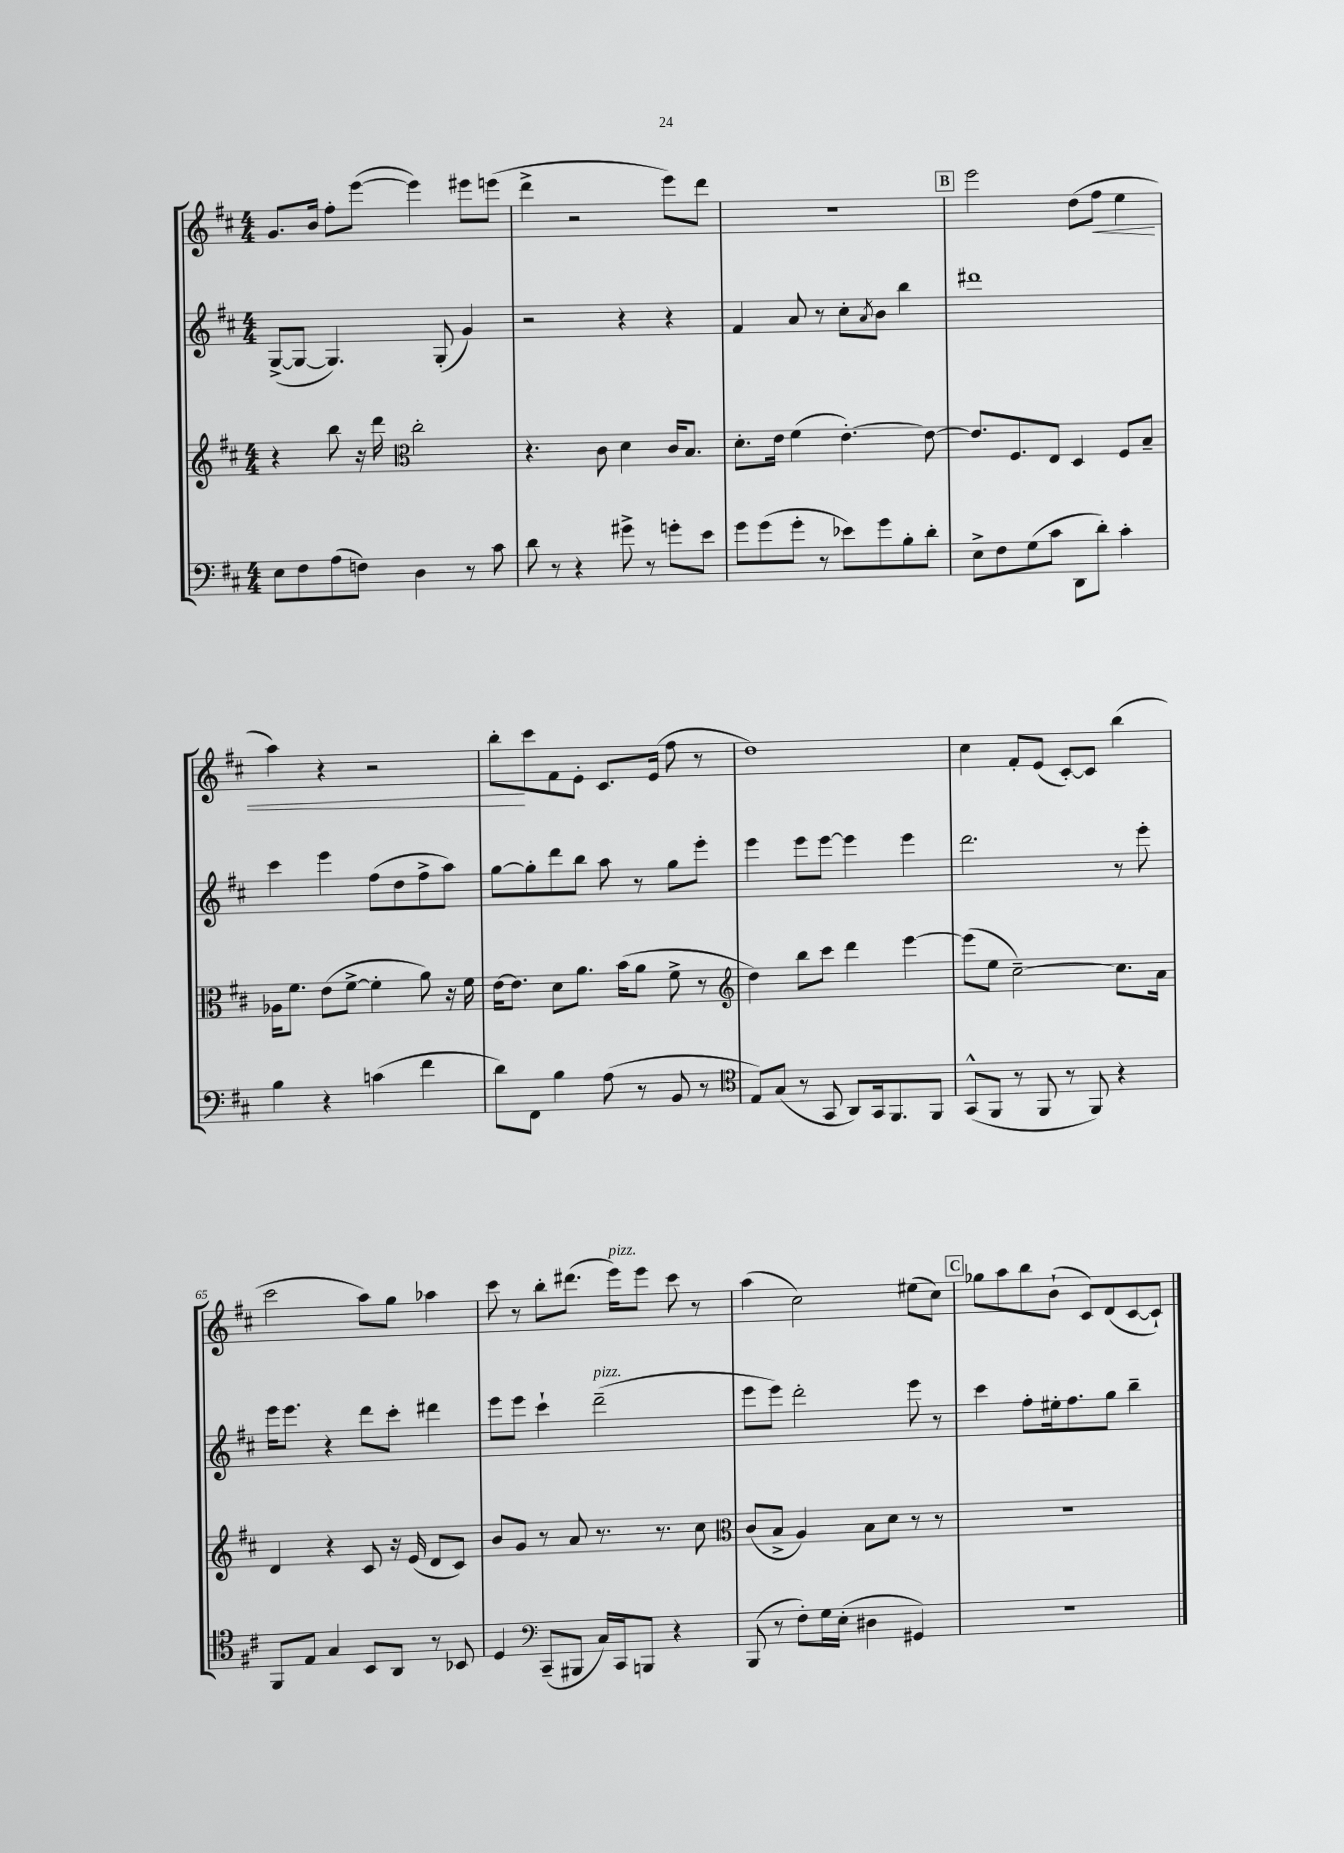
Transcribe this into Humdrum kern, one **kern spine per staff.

**kern	**kern	**kern	**kern
*staff4	*staff3	*staff2	*staff1
*clefF4	*clefG2	*clefG2	*clefG2
*k[f#c#]	*k[f#c#]	*k[f#c#]	*k[f#c#]
*M4/4	*M4/4	*M4/4	*M4/4
8E	4r	([8G^	8.g
8F#	.	8G_	.
.	.	.	16b
(8A	8bb	4.G])	8ff#'
8F)	16r	.	([8eee
.	16ddd	.	.
*	*clefC3	*	*
4D	2cc#'	.	4eee])
.	.	(8G'	.
8r	.	4g)	8eee#
8c#	.	.	(8eee
=	=	=	=
8d	4.r	2r	4ddd^
8r	.	.	.
4r	.	.	2r
.	8c#	.	.
8g#^	4d	4r	.
8r	.	.	.
8g'	16c#	4r	8eee)
.	8.B	.	.
8e	.	.	8ddd
=	=	=	=
8g	8.d'	4f#	1r
(8g	.	.	.
.	16e	.	.
8g'	(4f#	8a	.
8r	.	8r	.
8e-)	[4.e')	8cc#'	.
.	.	8qa	.
8g	.	8b	.
8B'	.	4bb	.
8d'	8e_	.	.
=	=	=	=
8E^	8.e]	1ddd#	2eee
8F#	.	.	.
.	8.F#	.	.
(8G	.	.	.
8c#	8E	.	.
8DD	4D	.	(8dd
8d')	.	.	8ff#
4c#'	8F#	.	4ee
.	8B~	.	.
=	=	=	=
4B	16A-	4ccc#	4aa)
.	8.f#	.	.
4r	(8e	4eee	4r
.	[8f#^	.	.
(4c	4f#']	(8ff#	2r
.	.	8dd	.
4f#	8a)	8ff#^	.
.	16r	8aa)	.
.	16f#	.	.
=	=	=	=
8d)	[16e	[8gg	8bb'
.	8.e]	.	.
8FF#	.	8gg']	8ccc#
4B	8d	8ddd	8f#
.	8.a	8bb	8e'
(8A	.	8aa	8.c#
.	(16b	.	.
8r	8a	8r	.
.	.	.	(16e
8BB	8f#^	8gg	8ff#
8r	8r	8eee'	8r
=	=	=	=
*clefC4	*clefG2	*	*
8E)	4dd)	4eee	1dd)
(8G	.	.	.
8r	8bb	8eee	.
8GG	8ccc#	[8eee	.
8AA)	4ddd	4eee]	.
16GG	.	.	.
8.FF#	.	.	.
.	[4eee	4eee	.
8FF#	.	.	.
=	=	=	=
(8GG^^	(8eee]	2.ddd	4cc#
8FF#	8ee	.	.
8r	[2cc#~)	.	8f#'
8FF#	.	.	(8e
8r	.	.	[8c#')
8FF#)	.	.	8c#]
4r	8.cc#]	8r	(4bb
.	.	8eee'	.
.	16a	.	.
=	=	=	=
8FF#	4d	16eee	2ccc#
.	.	8.eee	.
8E	.	.	.
4G	4r	4r	.
8BB	8c#	8ddd	8aa)
8AA	16r	8ccc#'	8gg
.	(16e	.	.
8r	8d	4ddd#	4aa-
8BB-	8c#)	.	.
=	=	=	=
4D	8b	8eee	8ccc#
.	8g	8eee	8r
*clefF4	*	*	*
(8CC#~	8r	4ccc#`	8bb'
8BBB#	8a	.	(8.ddd#
16C#)	8.r	(2ddd~	.
16CC#	.	.	16eee)
8BBB	.	.	8eee
.	8.r	.	.
4r	.	.	8ccc#
.	8cc#	.	8r
=	=	=	=
*	*clefC3	*	*
(8BBB	(8c#	8eee	(4aa
8r	8B^	8eee)	.
8F#')	4A)	2ddd'	2cc#)
16G	.	.	.
(16E'	.	.	.
4D#	8B	.	.
.	8d	.	.
4GG#)	8r	8eee	(8ee#
.	8r	8r	8cc#)
=	=	=	=
1r	1r	4ccc#	8gg-
.	.	.	8aa
.	.	8ff#'	8bb
.	.	16ee#'	(8b`
.	.	8.ff#	.
.	.	.	8c#)
.	.	8gg	(8d
.	.	4bb~	[8c#
.	.	.	8c#`])
==	==	==	==
*-	*-	*-	*-
